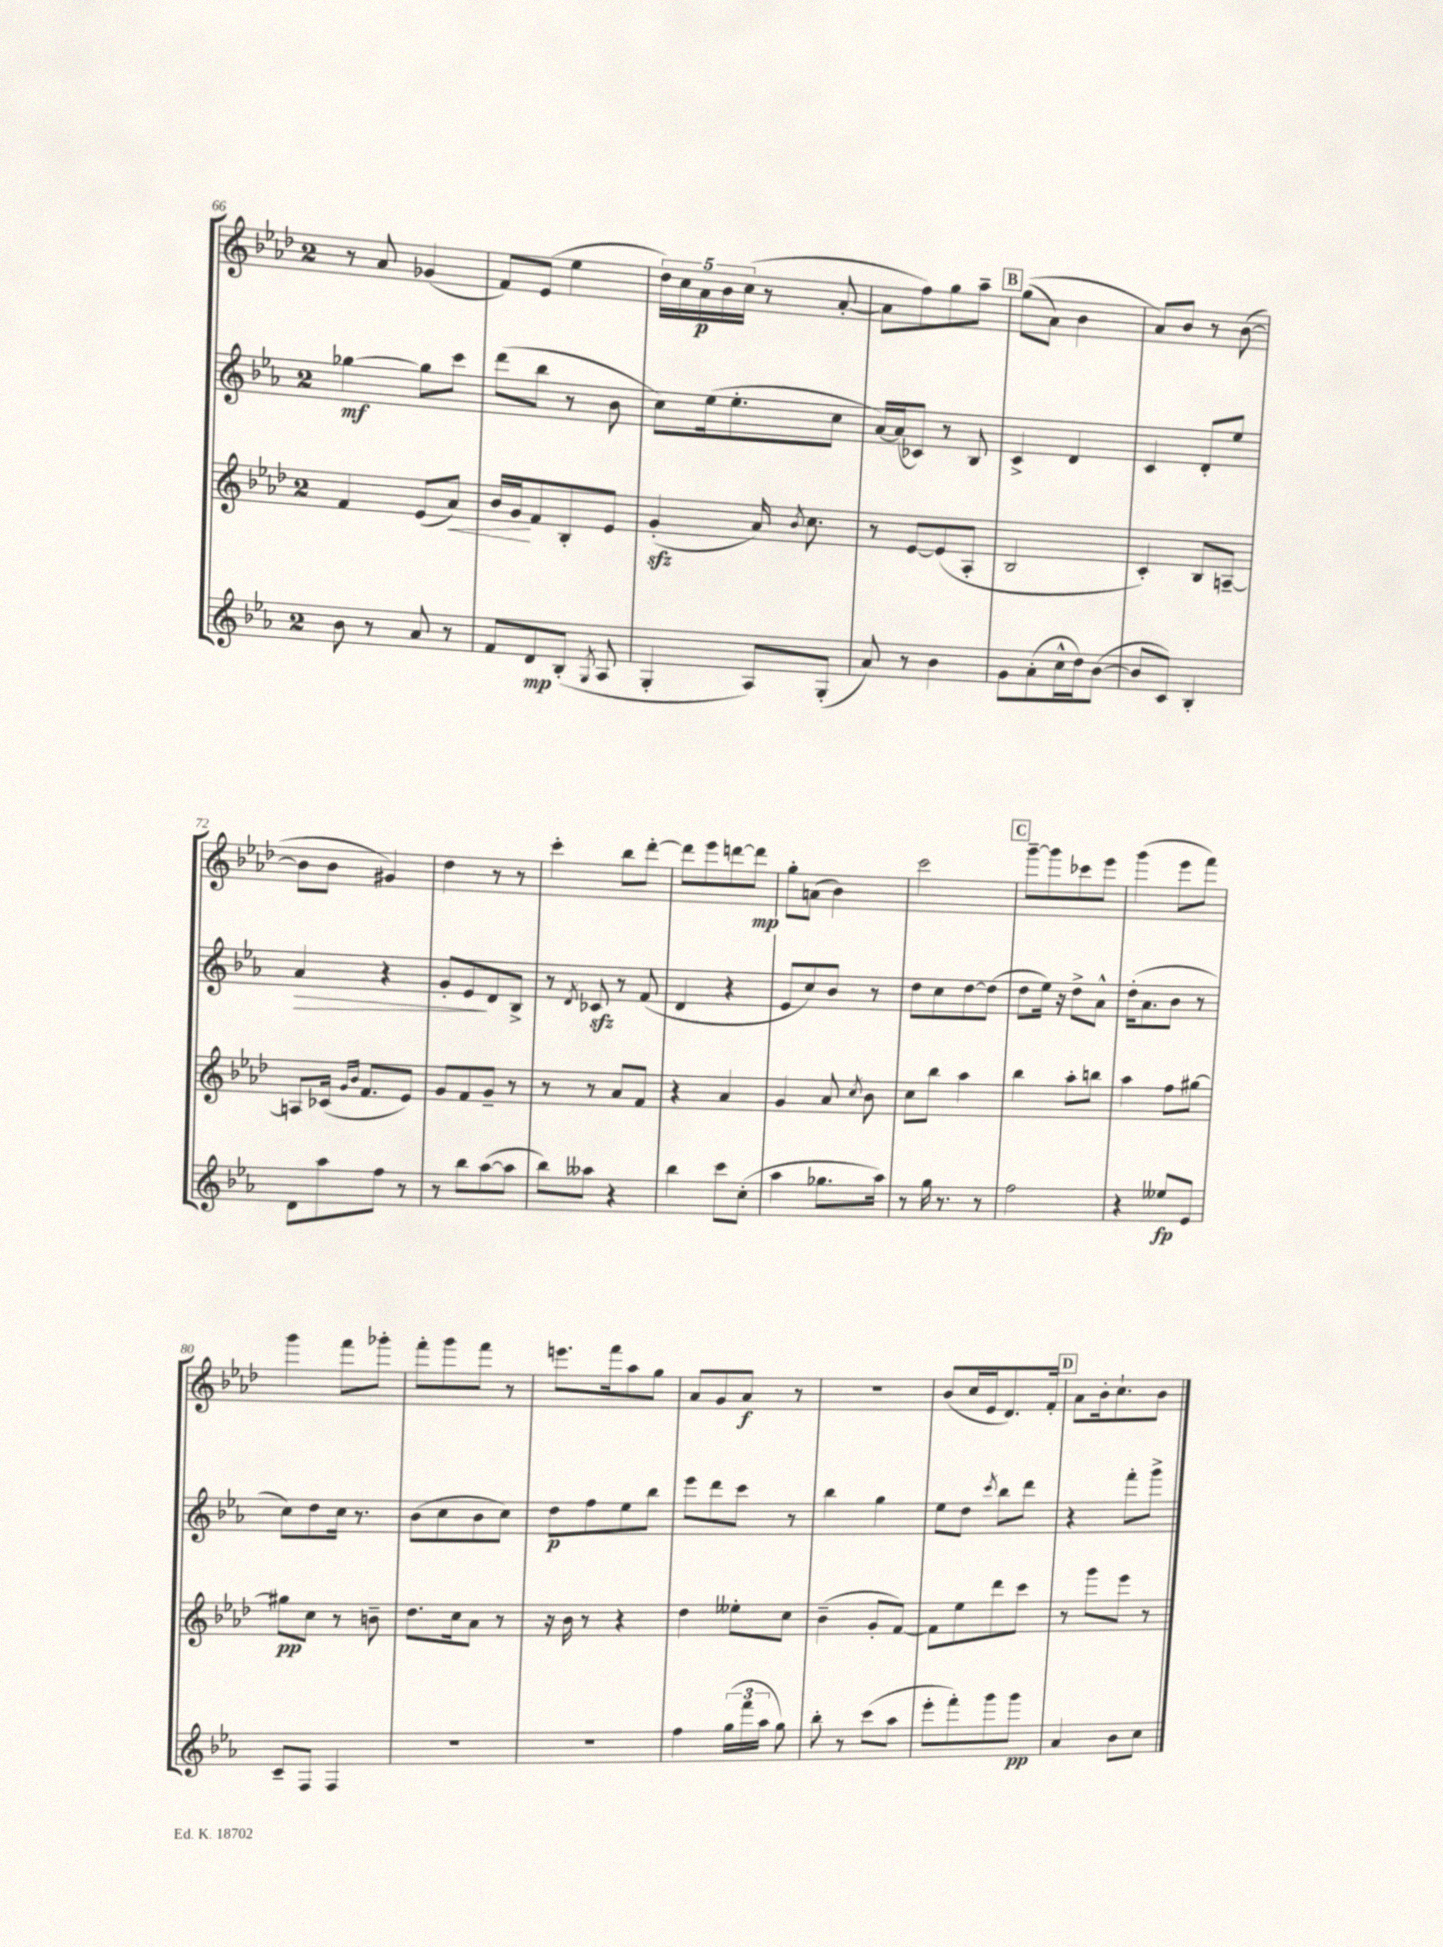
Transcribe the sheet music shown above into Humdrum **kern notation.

**kern	**dynam	**kern	**dynam	**kern	**dynam	**kern	**dynam
*part4	*part4	*part3	*part3	*part2	*part2	*part1	*part1
*staff4	*staff4	*staff3	*staff3	*staff2	*staff2	*staff1	*staff1
*clefG2	*	*clefG2	*	*clefG2	*	*clefG2	*
*k[b-e-a-]	*	*k[b-e-a-d-]	*	*k[b-e-a-]	*	*k[b-e-a-d-]	*
*M2/4	*	*M2/4	*	*M2/4	*	*M2/4	*
=66	=66	=66	=66	=66	=66	=66	=66
8b-\	.	4f/	.	[4gg-X\	mf	8r	.
8r	.	.	.	.	.	8a-/	.
8a-/	.	(8e-/L	.	8gg-\L]	.	(4g-X/	.
!	!	!	!LO:HP:b	!	!	!	!
8r	.	8a-/J)	<	8ccc\J	.	.	.
=67	=67	=67	=67	=67	=67	=67	=67
8f/L	.	16b-/LL	.	(8ddd\L	.	8f/L)	.
.	.	16g/J	.	.	.	.	.
8d/	mp	8f/	[	8bb-\J	.	(8e-/J	.
(8B-'/J	.	8B-'/	.	8r	.	4ee-\	.
8qG/	.	.	.	.	.	.	.
8A-/	.	8e-/J	.	8b-\	.	.	.
=68	=68	=68	=68	=68	=68	=68	=68
4G'/	.	(4gzz'/	.	8cc\L)	.	20dd-\LL)	.
.	.	.	.	.	.	20cc\	.
.	.	.	.	.	.	20a-\	p
.	.	.	.	(16ee-\k	.	.	.
.	.	.	.	.	.	20b-\	.
.	.	.	.	8.ee-'\	.	.	.
.	.	.	.	.	.	(20cc\JJ	.
8A-/L)	.	16a-/)	.	.	.	8r	.
.	.	8qb-/	.	.	.	.	.
.	.	8.cc\	.	.	.	.	.
(8G'/J	.	.	.	8cc\J	.	[8a-'/	.
=69	=69	=69	=69	=69	=69	=69	=69
8a-/)	.	8r	.	[16a-/LL)	.	8a-\L]	.
.	.	.	.	(16a-/J]	.	.	.
8r	.	[8e-/L	.	8c-X/J)	.	8ff\)	.
4b-\	.	(8e-/]	.	8r	.	8gg\	.
.	.	8A-'/J	.	8B-/	.	8aa-~\J	.
!!LO:REH:place=s1:t=B
=70	=70	=70	=70	=70	=70	=70	=70
8g\L	.	2B-/	.	4c^/	.	((8gg\L	.
(8a-'\	.	.	.	.	.	8a-\J)	.
16cc^^\L	.	.	.	4d/	.	4b-\	.
16dd\J)	.	.	.	.	.	.	.
([8b-\J	.	.	.	.	.	.	.
=71	=71	=71	=71	=71	=71	=71	=71
8b-/L]	.	4c'/)	.	4c/	.	8a-/L)	.
8c/J)	.	.	.	.	.	8b-/J	.
4B-'/	.	8B-/L	.	8d'/L	.	8r	.
.	.	[8An~/J	.	8ee-/J	.	([8b-\	.
!!LO:LB:g=z
=72	=72	=72	=72	=72	=72	=72	=72
!	!	!	!	!	!LO:HP:b	!	!
8d\L	.	8An/L]	.	4a-/	>	8b-\L]	.
8aa-\	.	(16c-X/Jk	.	.	.	8b-\J	.
.	.	16qqg/LL	.	.	.	.	.
.	.	16qqb-/JJ	.	.	.	.	.
.	.	8.f/L	.	.	.	.	.
8ff\J	.	.	.	4r	.	4g#X/)	.
8r	.	8e-/J)	.	.	.	.	.
=73	=73	=73	=73	=73	=73	=73	=73
8r	.	8g/L	.	8g'/L	.	4dd-\	.
8bb-\L	.	8f/	.	8e-/	.	.	.
([8aa-\	.	8g~/J	.	8d/	]	8r	.
8aa-\J]	.	8r	.	8B-^/J	.	8r	.
=74	=74	=74	=74	=74	=74	=74	=74
8bb-\L)	.	8r	.	8r	.	4ccc'\	.
.	.	.	.	8qd/	.	.	.
8aa--X\J	.	8r	.	8c-Xzz/	.	.	.
4r	.	8a-/L	.	8r	.	8bb-\L	.
.	.	8f/J	.	(8f/	.	[8ddd-'\J	.
=75	=75	=75	=75	=75	=75	=75	=75
4bb-\	.	4r	.	4d/	.	8ddd-\L]	.
.	.	.	.	.	.	8eee-\	.
8ccc\L	.	4a-/	.	4r	.	[8dddn\	.
(8cc'\J	.	.	.	.	.	8ddd\J]	mp
=76	=76	=76	=76	=76	=76	=76	=76
4aa-\	.	4g/	.	8e-/L	.	8gg'\L	.
.	.	.	.	8cc/)	.	(8an\J	.
8.gg-X\L	.	8a-/	.	8b-/J	.	4b-\)	.
.	.	8qcc/	.	.	.	.	.
.	.	8b-\	.	8r	.	.	.
16aa-\Jk)	.	.	.	.	.	.	.
=77	=77	=77	=77	=77	=77	=77	=77
8r	.	8cc\L	.	8dd\L	.	2ccc\	.
16gg\	.	8bb-\J	.	8cc\	.	.	.
8.r	.	.	.	.	.	.	.
.	.	4aa-\	.	[8dd\	.	.	.
8r	.	.	.	(8dd\J]	.	.	.
!!LO:REH:place=s1:t=C
=78	=78	=78	=78	=78	=78	=78	=78
2ff\	.	4bb-\	.	8dd\L	.	[8ggg~\L	.
.	.	.	.	16ee-\Jk)	.	8ggg\]	.
.	.	.	.	16r	.	.	.
.	.	8aa-'\L	.	8dd^\L	.	8ccc-X\	.
.	.	8bbn\J	.	8a-^^\J	.	8eee-\J	.
=79	=79	=79	=79	=79	=79	=79	=79
4r	.	4aa-\	.	(16dd'\KL	.	(4ggg\	.
.	.	.	.	8.a-\	.	.	.
8ee--X/L	fp	8ff\L	.	8b-\J	.	8eee-\L	.
8e-/J	.	[8gg#X\J	.	8r	.	8fff\J)	.
!!LO:LB:g=z
=80	=80	=80	=80	=80	=80	=80	=80
8c~/L	.	8gg#X\L]	pp	8cc\L)	.	4ggg\	.
8F/J	.	8cc\J	.	8dd\	.	.	.
4F/	.	8r	.	16cc\Jk	.	8fff\L	.
.	.	.	.	8.r	.	.	.
.	.	8bn~\	.	.	.	8ggg-X'\J	.
=81	=81	=81	=81	=81	=81	=81	=81
2r	.	8.dd-\L	.	(8b-\L	.	8fff'\L	.
.	.	.	.	8cc\	.	8ggg\	.
.	.	16cc\k	.	.	.	.	.
.	.	8a-\J	.	8b-\	.	8fff\J	.
.	.	8r	.	8cc\J)	.	8r	.
=82	=82	=82	=82	=82	=82	=82	=82
2r	.	16r	.	8dd\L	p	8.eeen\L	.
.	.	16b-\	.	.	.	.	.
.	.	8r	.	8ff\	.	.	.
.	.	.	.	.	.	16fff\k	.
.	.	4r	.	8ee-\	.	8aa-\	.
.	.	.	.	8bb-\J	.	8gg\J	.
=83	=83	=83	=83	=83	=83	=83	=83
4ff\	.	4dd-\	.	8eee-\L	.	8a-/L	.
.	.	.	.	8ddd\	.	8g/	.
(24gg\LL	.	8ee--X'\L	.	8ccc\J	.	8a-/J	f
24fff\	.	.	.	.	.	.	.
24aa-\JJ	.	.	.	.	.	.	.
8gg\)	.	8cc\J	.	8r	.	8r	.
=84	=84	=84	=84	=84	=84	=84	=84
8bb-'\	.	(4b-~\	.	4bb-\	.	2r	.
8r	.	.	.	.	.	.	.
(8ccc\L	.	8g'/L	.	4gg\	.	.	.
8aa-\J	.	[8f/J)	.	.	.	.	.
=85	=85	=85	=85	=85	=85	=85	=85
8eee-'\L	.	8f\L]	.	8ee-\L	.	(8b-/L	.
8fff'\)	.	8ee-\	.	8dd\J	.	16cc/L	.
.	.	.	.	.	.	16e-/J	.
.	.	.	.	8qccc/	.	.	.
8ggg\	.	8ddd-\	.	8bb-\L	.	8.d-/)	.
8ggg\J	pp	8ccc\J	.	8ddd\J	.	.	.
.	.	.	.	.	.	16f'/Jk	.
!!LO:REH:place=s1:t=D
=86	=86	=86	=86	=86	=86	=86	=86
4a-/	.	8r	.	4r	.	8a-\L	.
.	.	8ggg\L	.	.	.	16b-'\k	.
.	.	.	.	.	.	8.cc`\	.
8b-\L	.	8eee-\J	.	8fff'\L	.	.	.
8cc\J	.	8r	.	8ggg^\J	.	8b-\J	.
==	==	==	==	==	==	==	==
*-	*-	*-	*-	*-	*-	*-	*-
